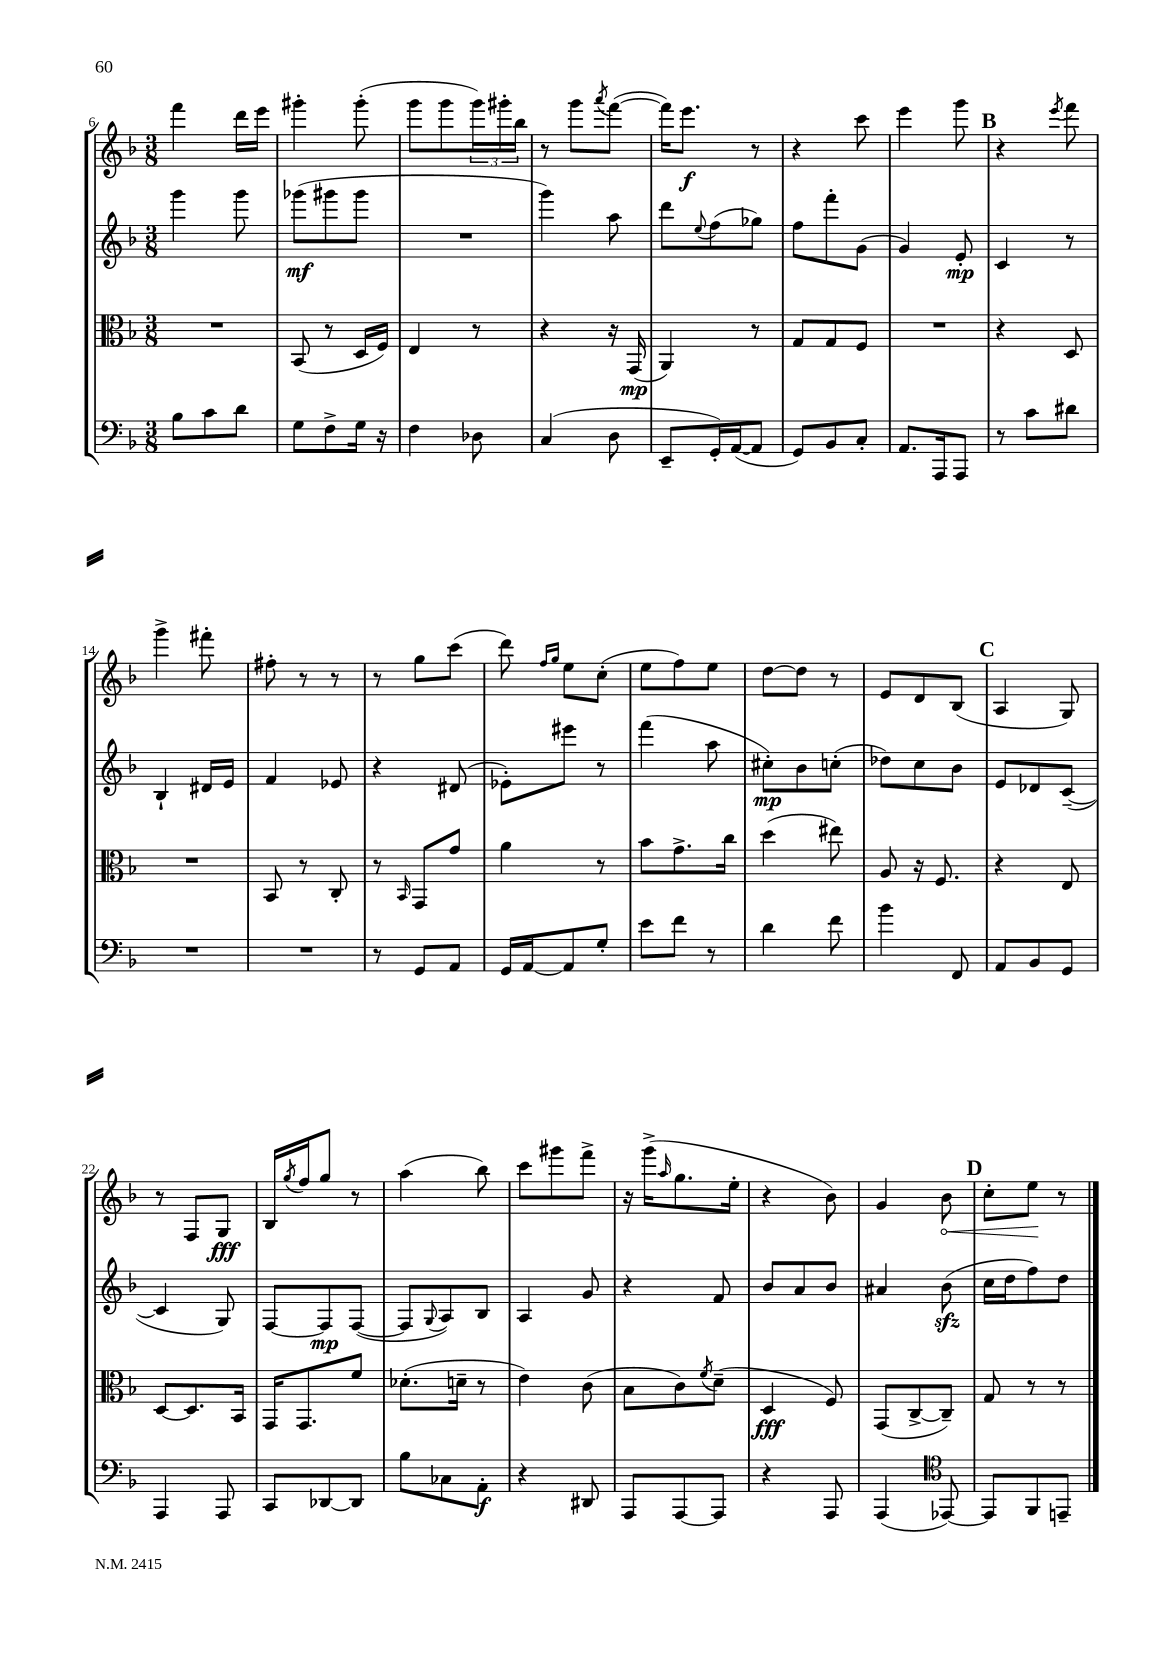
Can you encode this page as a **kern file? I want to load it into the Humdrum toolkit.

**kern	**kern	**kern	**kern
*staff4	*staff3	*staff2	*staff1
*clefF4	*clefC3	*clefG2	*clefG2
*k[b-]	*k[b-]	*k[b-]	*k[b-]
*M3/8	*M3/8	*M3/8	*M3/8
8B-	4.r	4ggg	4fff
8c	.	.	.
8d	.	8ggg	16ddd
.	.	.	16eee
=	=	=	=
8G	(8BB-	(8ggg-	4ggg#'
8F^	8r	8ggg#	.
16G	16D	8ggg#	(8ggg#'
16r	16F)	.	.
=	=	=	=
4F	4E	4.r	8ggg
.	.	.	8ggg
8D-	8r	.	24ggg)
.	.	.	24ggg#'
.	.	.	24bb-
=	=	=	=
(4C	4r	4ggg)	8r
.	.	.	8ggg
.	.	.	8qaaa
8D	16r	8aa	([8fff
.	(16GG	.	.
=	=	=	=
8EE~	4AA)	8ddd	16fff])
.	.	.	8.eee
.	.	8qqee	.
16GG')	.	(8ff	.
([16AA	.	.	.
8AA]	8r	8gg-)	8r
=	=	=	=
8GG)	8G	8ff	4r
8BB-	8G	8fff'	.
8C'	8F	(8g	8ccc
=	=	=	=
8.AA	4.r	4g)	4eee
16AAA	.	.	.
8AAA	.	8e'	8ggg
=	=	=	=
8r	4r	4c	4r
8c	.	.	.
.	.	.	8qeee
8d#	8D	8r	8fff
=	=	=	=
4.r	4.r	4B-`	4ggg^
.	.	16d#	8fff#'
.	.	16e	.
=	=	=	=
4.r	8BB-	4f	8ff#'
.	8r	.	8r
.	8C'	8e-	8r
=	=	=	=
8r	8r	4r	8r
.	16qqBB-	.	.
8GG	8GG	.	8gg
8AA	8g	(8d#	(8ccc
=	=	=	=
16GG	4a	8e-')	8ddd)
[16AA	.	.	.
.	.	.	16qqff
.	.	.	16qqgg
8AA]	.	8eee#	8ee
8G'	8r	8r	(8cc'
=	=	=	=
8e	8b-	(4fff	8ee
8f	8.g^	.	8ff)
8r	.	8aa	8ee
.	16cc	.	.
=	=	=	=
4d	(4dd	8cc#')	[8dd
.	.	8b-	8dd]
8f	8ee#)	(8cc'	8r
=	=	=	=
4b-	8A	8dd-)	8e
.	16r	8cc	8d
.	8.F	.	.
8FF	.	8b-	(8B-
=	=	=	=
8AA	4r	8e	4A
8BB-	.	8d-	.
8GG	8E	([8c~	8G)
=	=	=	=
4AAA	[8D	4c]	8r
.	8.D]	.	8F
8AAA	.	8G)	8G
.	16BB-	.	.
=	=	=	=
8CC	16GG	[8F	16B-
.	.	.	8qgg
.	8.GG	.	16ff
[8DD-	.	8F]	8gg
8DD-]	8f	([8F	8r
=	=	=	=
8B-	(8.d-'	8F]	(4aa
.	.	8qqG	.
8C-	.	8A)	.
.	16d~	.	.
8AA'	8r	8B-	8bb-)
=	=	=	=
4r	4e)	4A	8ccc
.	.	.	8ggg#
8DD#	(8c	8g	8fff^
=	=	=	=
8AAA	8B-	4r	16r
.	.	.	(16ggg^
.	.	.	16qqaa
[8AAA	8c)	.	8.gg
.	8qf	.	.
8AAA]	(8d~	8f	.
.	.	.	16ee'
=	=	=	=
4r	4D	8b-	4r
.	.	8a	.
8AAA	8F)	8b-	8b-)
=	=	=	=
(4AAA	(8GG	4a#	4g
.	[8C^	.	.
*clefC4	*	*	*
[8EE-)	8C~])	(8b-	8b-
=	=	=	=
8EE-]	8G	16cc	8cc'
.	.	16dd	.
8FF	8r	8ff)	8ee
8EE~	8r	8dd	8r
==	==	==	==
*-	*-	*-	*-
